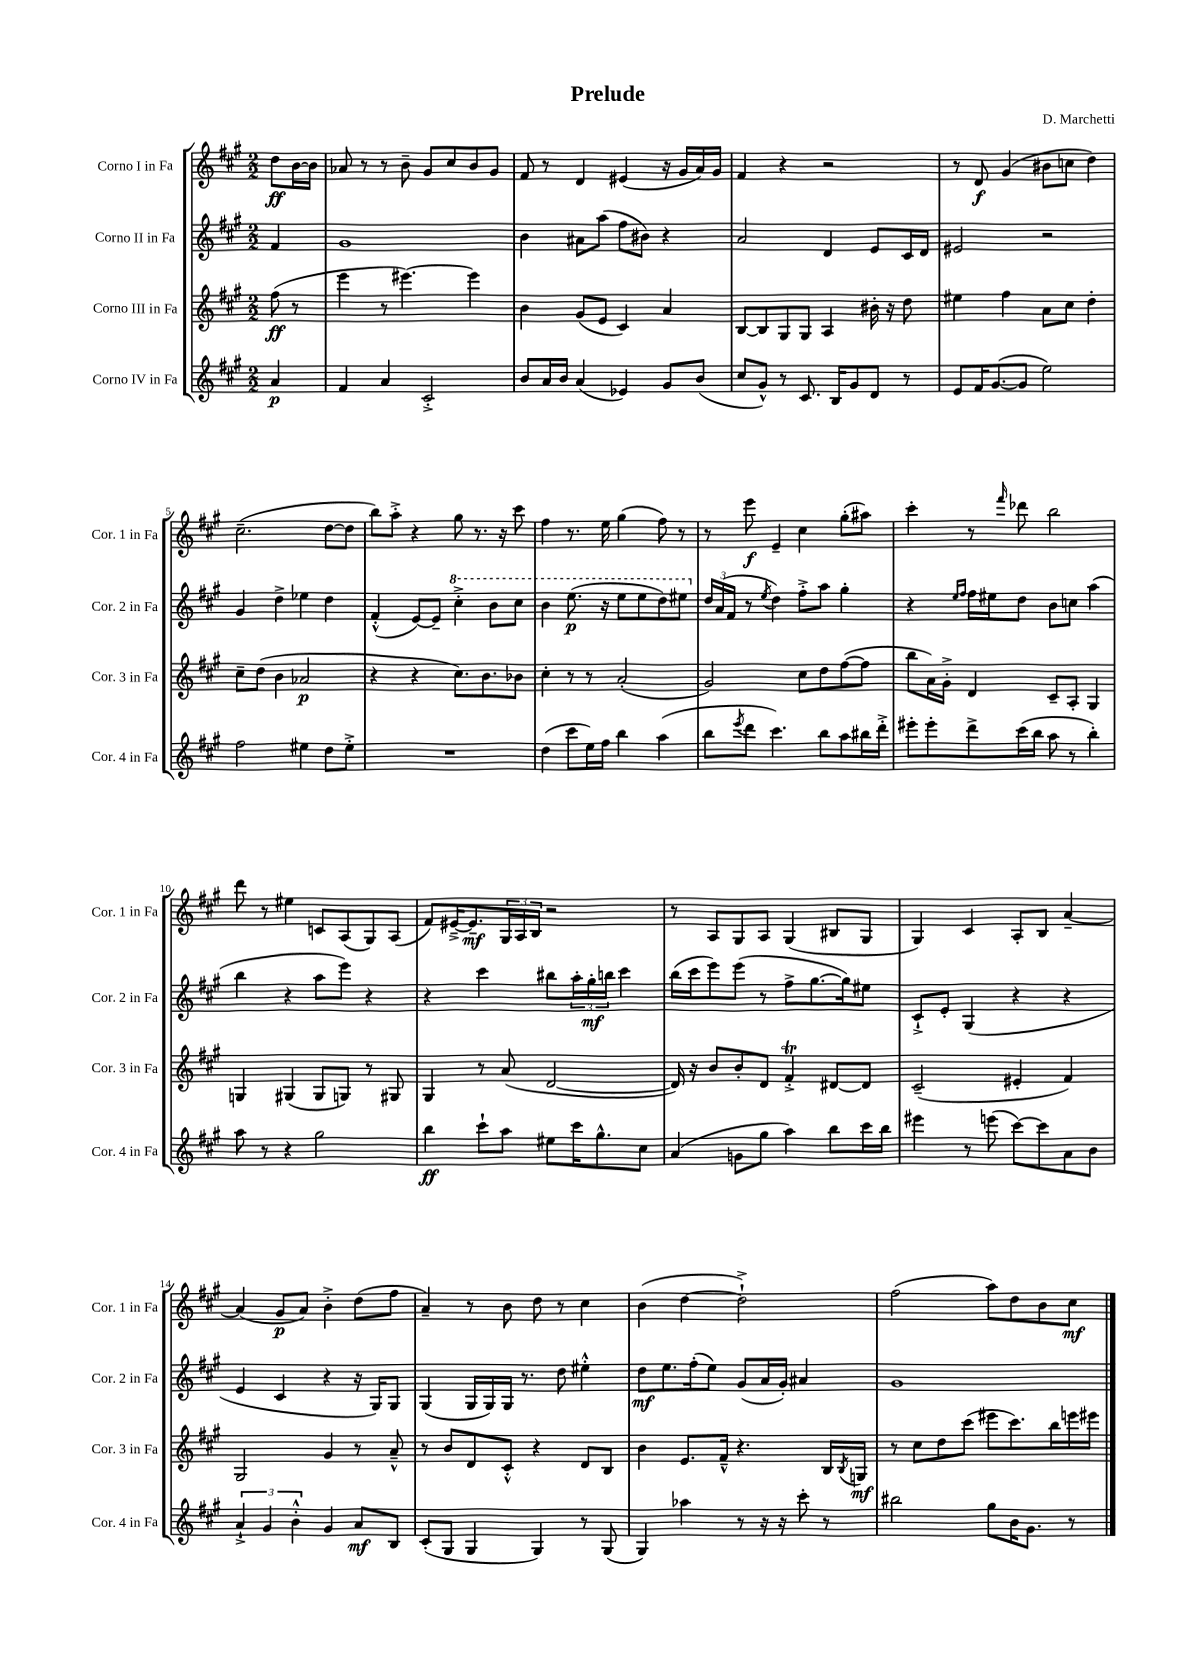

**kern	**kern	**kern	**kern
*staff4	*staff3	*staff2	*staff1
*clefG2	*clefG2	*clefG2	*clefG2
*k[f#c#g#]	*k[f#c#g#]	*k[f#c#g#]	*k[f#c#g#]
*M2/2	*M2/2	*M2/2	*M2/2
4a	(8ff#	4f#	8dd
.	8r	.	[16b
.	.	.	16b]
=	=	=	=
4f#	4eee	1g#	8a-
.	.	.	8r
4a	8r	.	8r
.	[4.eee#)	.	8b~
2c#'^	.	.	8g#
.	.	.	8cc#
.	4eee#]	.	8b
.	.	.	8g#
=	=	=	=
8b	4b	4b	8f#
16a	.	.	8r
16b	.	.	.
(4a	(8g#	8a#	4d
.	8e	(8aa	.
4e-)	4c#)	8ff#	(4e#
.	.	8b#)	.
8g#	4a	4r	16r
.	.	.	16g#
(8b	.	.	16a)
.	.	.	16g#
=	=	=	=
8cc#	[8B	2a	4f#
8g#^^)	8B]	.	.
8r	8G#	.	4r
8.c#	8G#	.	.
.	4A	4d	2r
16B	.	.	.
8g#	.	.	.
8d	16b#'	8e	.
.	16r	.	.
8r	8dd	16c#	.
.	.	16d	.
=	=	=	=
8e	4ee#	2e#	8r
16f#	.	.	8d
([8.g#	.	.	.
.	4ff#	.	(4g#
8g#]	.	.	.
2ee)	8a	2r	8b#
.	8cc#	.	8cc
.	4dd'	.	4dd)
=	=	=	=
2ff#	8cc#~	4g#	(2.cc#~
.	(8dd	.	.
.	4b	4dd^	.
4ee#	2a-	4ee-	.
8dd	.	4dd	[8dd
8ee#'^	.	.	8dd]
=	=	=	=
1r	4r	(4f#'^^	8bb)
.	.	.	8aa'^
.	4r	[8e)	4r
.	.	8e~]	.
.	8.cc#)	4ccc#'^	8gg#
.	.	.	8.r
.	8.b	.	.
.	.	8bb	.
.	.	.	16r
.	8b-	8ccc#	8ccc#
=	=	=	=
(4dd	4cc#'	4bb	4ff#
8ccc#	8r	(8.eee	8.r
16ee)	8r	.	.
16ff#	.	16r	16ee
4bb	(2a'	8eee	(4gg#
.	.	8eee	.
(4aa	.	8ddd)	8ff#)
.	.	8eee#	8r
=	=	=	=
8bb	2g#)	24dd	8r
.	.	(24a	.
.	.	24f#	.
8qeee	.	.	.
8ddd	.	8r	8eee
.	.	8qee	.
4.ccc#)	.	4dd)	4e~
.	8cc#	8ff#'^	4cc#
8bb	8dd	8aa	.
8aa	([8ff#	4gg#'	(8gg#'
16bb#	8ff#]	.	8aa#)
16ddd'^	.	.	.
=	=	=	=
8eee#'	8bb	4r	4ccc#'
8eee#'	16a)	.	.
.	16g#'^	.	.
.	.	16qqee	.
.	.	16qqff#	.
8ddd^	4d	16ff#	8r
.	.	16ee#	.
.	.	.	16qqfff#
(16ccc#	.	8dd	8ddd-
16bb	.	.	.
8aa	8c#~	8b	2bb
8r	8A'	8cc	.
4bb')	4G#	(4aa	.
=	=	=	=
8aa	4G	4bb	8ddd
8r	.	.	8r
4r	(4G#	4r	4ee#
2gg#	8G#	8aa	8c
.	8G)	8eee)	(8A
.	8r	4r	8G#)
.	8G#	.	(8A
=	=	=	=
4bb	4G#	4r	8f#)
.	.	.	[16e#~^
.	.	.	8.e#~]
8ccc#`	8r	4ccc#	.
8aa	(8a	.	24G#
.	.	.	24A
.	.	.	24B
8ee#	[2d	8bb#	2r
16ccc#	.	24aa'	.
.	.	24gg#'	.
8.gg#^^	.	.	.
.	.	24bb	.
.	.	4ccc#	.
8cc#	.	.	.
=	=	=	=
(4a	16d])	(16bb	8r
.	16r	16ccc#	.
.	8b	8eee)	8A
8g	8b'	(8eee	8G#
8gg#	8d	8r	8A
4aa)	4f#'^	8ff#^	(4G#
.	.	[8.gg#	.
8bb	[8d#	.	8B#
.	.	16gg#])	.
16ccc#	8d#]	8ee#	8G#
16bb	.	.	.
=	=	=	=
4eee#	(2c#~	8c#`^	4G#)
.	.	8e'	.
8r	.	(4G#	4c#
(8eee	.	.	.
[8ccc#)	4e#'	4r	8A'
8ccc#]	.	.	8B
8a	4f#)	4r	[4a~
8b	.	.	.
=	=	=	=
6a`^	2G#	4e	(4a]
6g#	.	.	.
.	.	4c#	8g#
6b'^^	.	.	.
.	.	.	8a)
4g#	4g#	4r	4b'^
8a	8r	16r	(8dd
.	.	16G#)	.
8B	8a~^^	8G#	8ff#
=	=	=	=
(8c#'	8r	(4G#	4a~)
8G#	8b	.	.
4G#	8d	16G#	8r
.	.	16G#)	.
.	8c#'^^	16G#	8b
.	.	8.r	.
4G#)	4r	.	8dd
.	.	8dd	8r
8r	8d	4ee#'^^	4cc#
(8G#	8B	.	.
=	=	=	=
4G#)	4b	8dd	(4b
.	.	8.ee	.
4aa-	8.e	.	[4dd
.	.	(16ff#'	.
.	.	8ee)	.
.	16f#~^^	.	.
8r	4.r	(8g#	2dd`^])
16r	.	16a	.
16r	.	16g#')	.
8ccc#'	.	4a#	.
8r	16B	.	.
.	8qB	.	.
.	16G	.	.
=	=	=	=
2bb#	8r	1g#	(2ff#
.	8cc#	.	.
.	8dd	.	.
.	(8ccc#	.	.
8gg#	8eee#	.	8aa)
16b	8.ccc#)	.	8dd
8.g#	.	.	.
.	.	.	8b
.	16bb	.	.
8r	16eee	.	8cc#
.	16eee#	.	.
==	==	==	==
*-	*-	*-	*-
